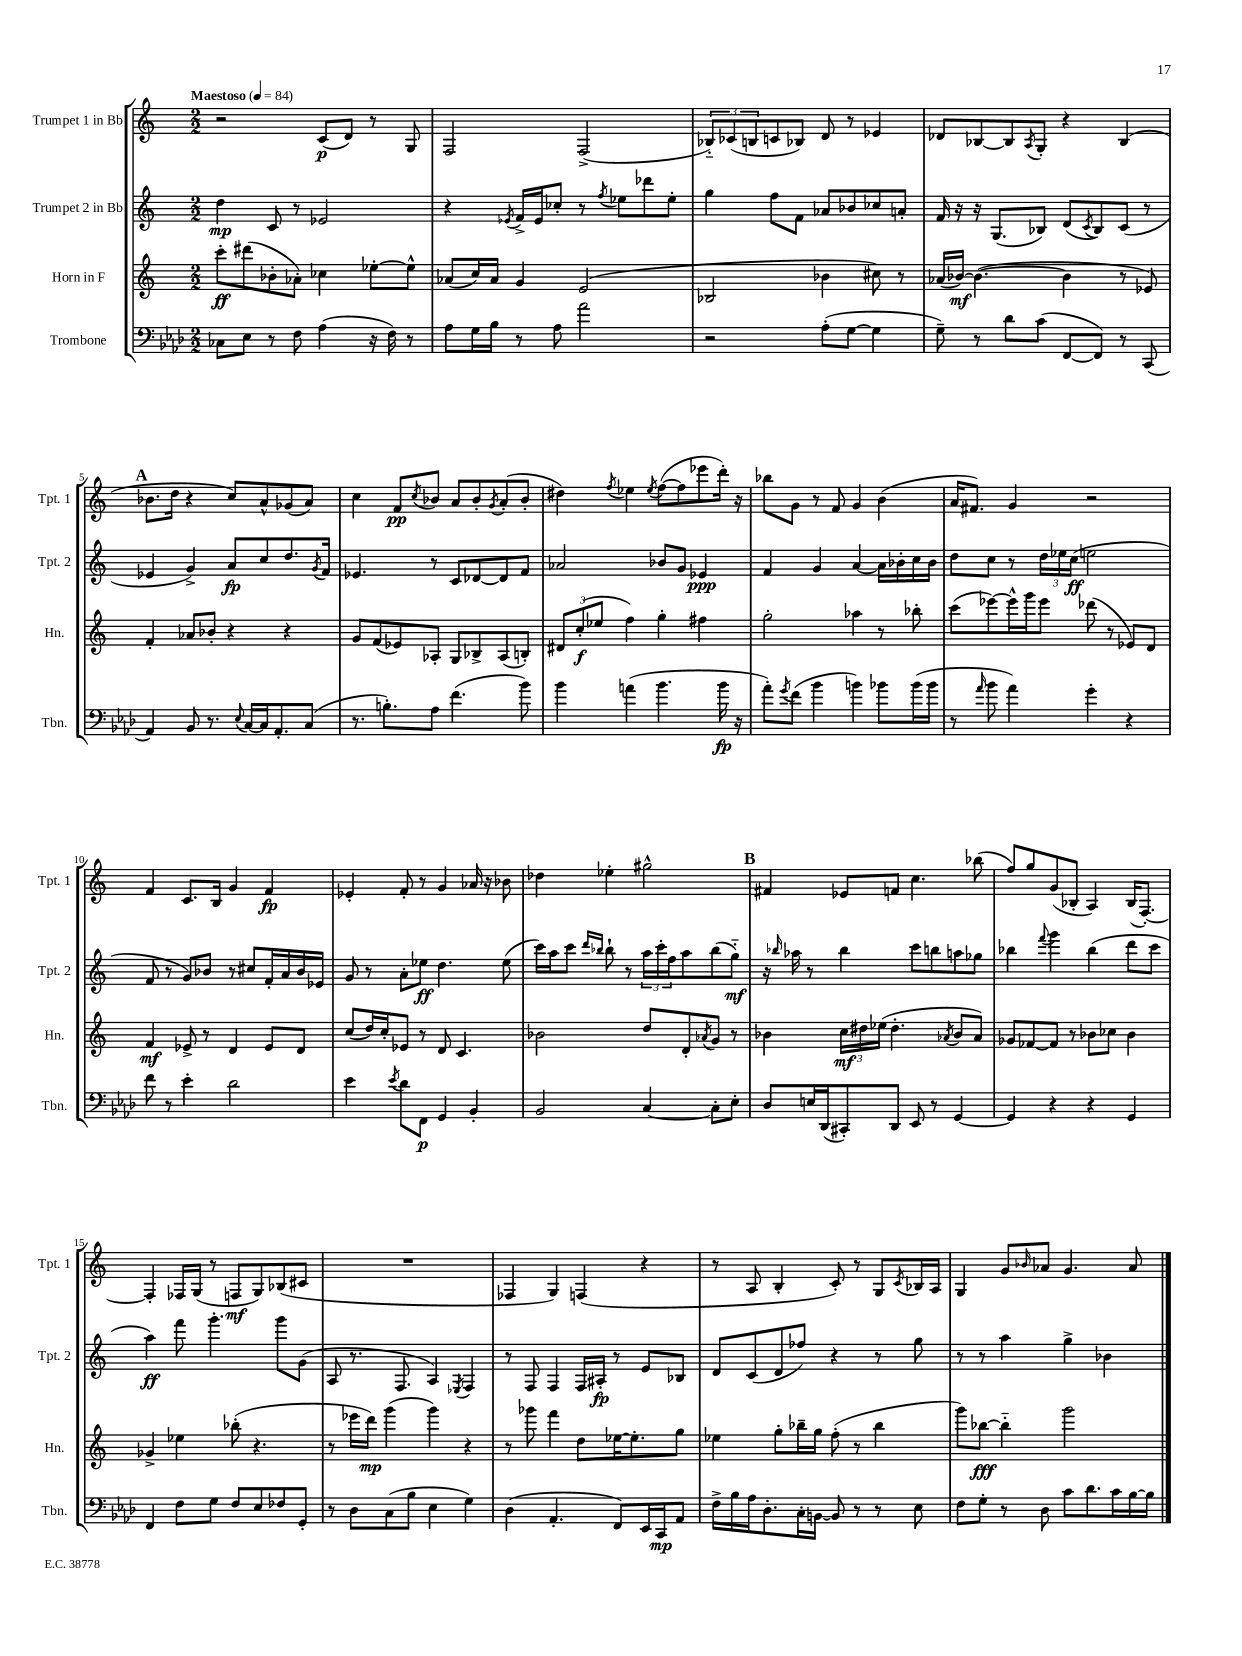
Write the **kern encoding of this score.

**kern	**kern	**kern	**kern
*staff4	*staff3	*staff2	*staff1
*clefF4	*clefG2	*clefG2	*clefG2
*k[b-e-a-d-]	*k[]	*k[]	*k[]
*M2/2	*M2/2	*M2/2	*M2/2
*MM84	*MM84	*MM84	*MM84
8C-	8ccc'	4dd	2r
8E-	(8ddd#	.	.
8r	8b-'	8c	.
8F	8a-')	8r	.
(4A-	4cc-	2e-	(8c
.	.	.	8d)
16r	[8ee-'	.	8r
16F)	.	.	.
8r	8ee-^^]	.	8G
=	=	=	=
8A-	(8a-	4r	2F
16G	16cc)	.	.
16B-	16a-	.	.
.	.	8qe-	.
8r	4g	16f^	.
.	.	16e-	.
8A-	.	8cc-'	.
2a-	(2e	8r	(2F^
.	.	8qff	.
.	.	8ee-	.
.	.	8ddd-	.
.	.	8ee-'	.
=	=	=	=
2r	2B-	4gg	12B-'~)
.	.	.	(12c-
.	.	.	12B
.	.	8ff	8c
.	.	8f	8B-)
(8A-'	4b-	8a-	8d
[8G	.	8b-	8r
4G]	8cc#)	8cc-	4e-
.	8r	8a'	.
=	=	=	=
8G~)	(16a-	16f	8d-
.	[16b-)	16r	.
8r	(4.b-_	16r	[8B-
.	.	(8.G	.
8d-	.	.	8B-]
.	.	.	8qA
(8c	.	8B-)	8G'
[8FF	4b-]	(8d	4r
.	.	8qc	.
8FF])	.	8B-)	.
8r	8r	(8c	(4B-
(8CC	8e-)	8r	.
=	=	=	=
4AA-)	4f'	4e-	8.b-
.	.	.	16dd
8BB-	8a-	4g^)	4r
8.r	8b-'	.	.
.	4r	8a	8cc)
8qqE-	.	.	.
[16C	.	.	.
16C]	.	8cc	8a^^
8.AA-'	.	.	.
.	4r	8.dd	(8g-
(8C	.	.	8a)
.	.	8qg	.
.	.	16f	.
=	=	=	=
8.r	8g	4.e-	4cc
.	(8f	.	.
8.B')	.	.	.
.	8e-)	.	8f
.	.	.	8qcc
8A-	8A-'	8r	8b-
(4.f	8G	8c	8a
.	8B-^	[8d-	8b-'
.	.	.	8qg
.	(8A-	8d-]	(8a'
8b-)	8B')	8f	8b-'
=	=	=	=
4b-	12d#	2a-	4dd#)
.	(12cc'	.	.
.	12ee-	.	.
.	.	.	8qff
(4a	4ff)	.	4ee-
.	.	.	8qee-
4.b-	4gg'	8b-	([8ff
.	.	8g	8ff]
.	4ff#	4e-	8eee-
16b-	.	.	16ddd')
16r	.	.	16r
=	=	=	=
8a-')	2gg'	4f	8bb-
8qg	.	.	.
(8f	.	.	8g
4b-	.	4g	8r
.	.	.	8f
4b)	4aa-	[4a	4g
8b-	8r	16a]	(4b
.	.	16b-'	.
(16b-	8bb-'	16cc	.
16b-	.	16b-	.
=	=	=	=
8r	(8ccc	8dd	16a
.	.	.	8.f#)
16qqa-	.	.	.
8b-	[8eee-)	8cc	.
4a-)	16eee-^^]	8r	4g
.	16ggg	.	.
.	8eee-	24dd	.
.	.	24ee-	.
.	.	(24cc	.
4g'	(8ddd-	2ee	2r
.	8r	.	.
4r	8e-)	.	.
.	8d	.	.
=	=	=	=
8f	4f	8f	4f
8r	.	8r	.
4e-'	8e-^	8g)	8.c
.	8r	8b-	.
.	.	.	16B
2d-	4d	8r	4g
.	.	8cc#	.
.	8e-	16f'	4f
.	.	16a	.
.	8d	16b-	.
.	.	16e-	.
=	=	=	=
4e-	(8cc	8g	4e-'
.	16dd)	8r	.
.	16cc'	.	.
8qe-	.	.	.
8d-	8e-	8a'	8f'
8FF	8r	8ee-	8r
4GG	8d	4.dd	4g
.	4.c	.	.
4BB-'	.	.	16a-
.	.	.	16r
.	.	(8ee-	8b-
=	=	=	=
2BB-	2b-	16ccc)	4dd-
.	.	16aa	.
.	.	8ccc	.
.	.	16qqddd	.
.	.	16qqbb-	.
.	.	8bb-`	4ee-'
.	.	8r	.
[4C	8dd	24aa	2gg#^^
.	.	24ccc'	.
.	.	24ff	.
.	8d'	8aa	.
.	8qa-	.	.
8C']	8g	(8bb-	.
8E-'	8r	8gg'~)	.
=	=	=	=
8D-	4b-	16r	4f#
.	.	16qqbb-	.
.	.	16aa-	.
16E	.	8r	.
(16DD-	.	.	.
8CC#')	24cc	4bb-	8e-
.	24dd#	.	.
.	(24ee-	.	.
8DD-	4.dd#'	.	8f
8EE-	.	8ccc	4.cc
8r	.	8bb	.
.	8qa-	.	.
[4GG	8b-	8aa	.
.	8a-)	8gg-	(8bb-
=	=	=	=
4GG]	8g-	4bb-	8ff)
.	[8f-	.	8gg
.	.	8qqfff	.
4r	8f-]	4ggg	(8g
.	8r	.	8B-'
4r	8b-	(4bb-	4A)
.	8cc-	.	.
4GG	4b-	8ddd	(16B-
.	.	.	[8.F')
.	.	8ccc	.
=	=	=	=
4FF	4g-^	4aa)	4F']
8F	4ee-	8fff	16F-
.	.	.	(16G
8G	.	4.ggg'	8r
8F	(8bb-'	.	8F
8E-	4.r	.	8G)
8F-	.	8ggg	(8B-
8GG'	.	(8g	8c#
=	=	=	=
8r	8r	8A	1r
8D-	16eee-	8.r	.
.	16ddd)	.	.
(8C	(4ggg	.	.
.	.	8.F	.
8B-	.	.	.
4E-	4ggg)	4A)	.
.	.	8qE-	.
4G)	4r	4F	.
=	=	=	=
(4D-	8r	8r	4F-
.	8ggg-	8F	.
4.AA-'	4fff	4F	4G)
.	8dd	16F	(4F
.	.	16A#'	.
8FF)	[16ee-	8r	.
.	8.ee-']	.	.
16EE-	.	8e	4r
16CC	.	.	.
8AA-	8gg	8B-	.
=	=	=	=
16F^	4ee-	8d	8r
16B-	.	.	.
16A-	.	(8c	8A
8.D-'	.	.	.
.	8gg'	8d	4B'
16C'	16bb-~	8ff-)	.
[16BB	16gg	.	.
8BB]	(8ff'	4r	8c')
8r	8r	.	8r
8r	4bb-	8r	8G
.	.	.	8qc
8E-	.	8gg	16B-
.	.	.	16A
=	=	=	=
8F	8ggg)	8r	4G
8G'	[8bb-	8r	.
8r	4bb-'~]	4aa	8g
.	.	.	16qqb-
8D-	.	.	8a-
8c	2ggg	4gg^	4.g
8.d-	.	.	.
.	.	4b-	.
16c	.	.	.
[16B-	.	.	8a-
16B-]	.	.	.
==	==	==	==
*-	*-	*-	*-
